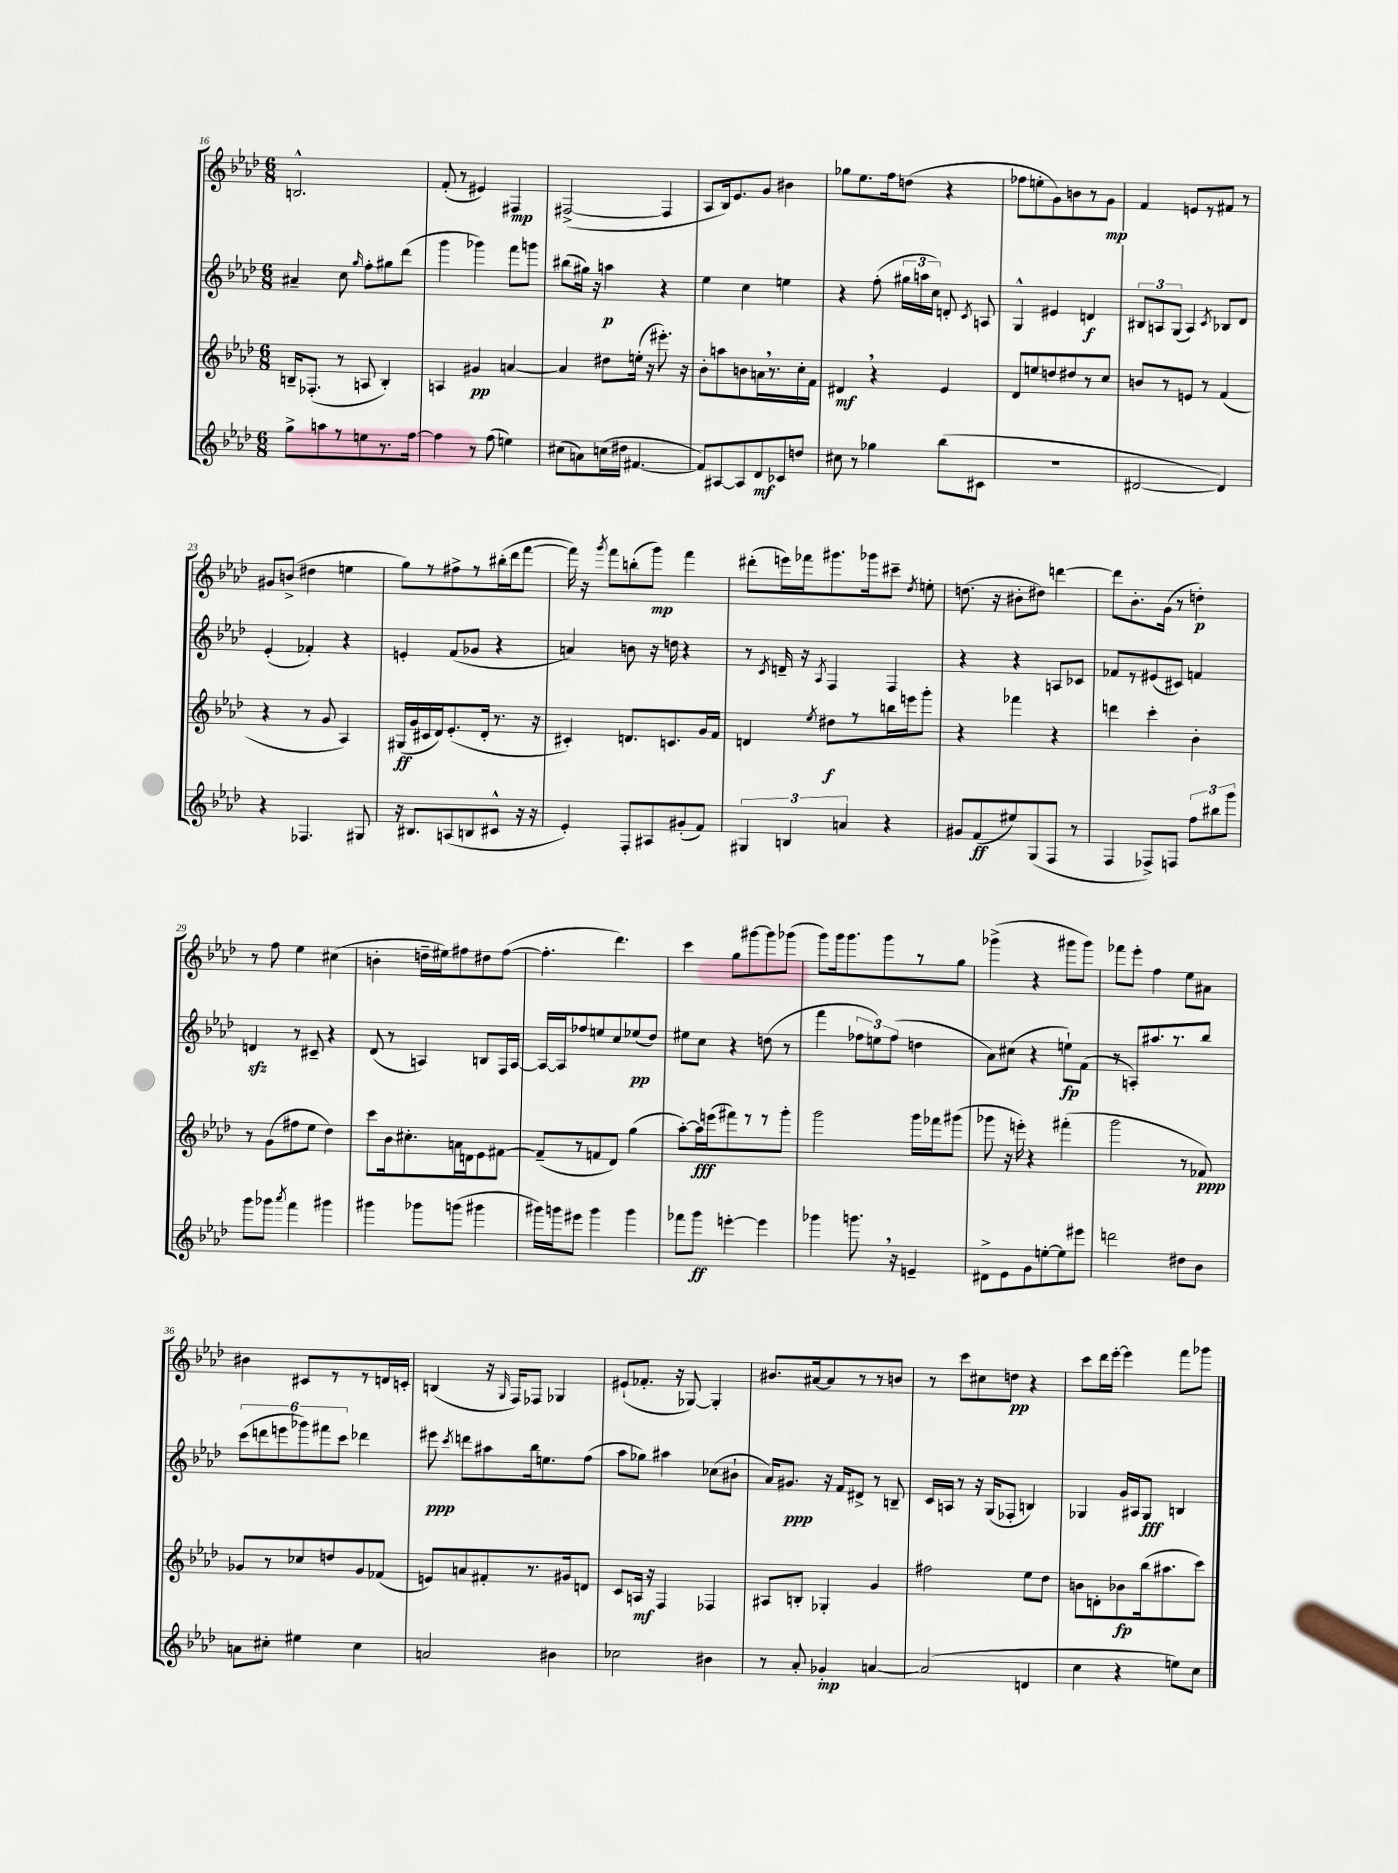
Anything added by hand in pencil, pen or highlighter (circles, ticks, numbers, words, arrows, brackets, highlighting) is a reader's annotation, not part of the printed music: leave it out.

**kern	**dynam	**kern	**dynam	**kern	**dynam	**kern	**dynam
*part4	*part4	*part3	*part3	*part2	*part2	*part1	*part1
*staff4	*staff4	*staff3	*staff3	*staff2	*staff2	*staff1	*staff1
*clefG2	*	*clefG2	*	*clefG2	*	*clefG2	*
*k[b-e-a-d-]	*	*k[b-e-a-d-]	*	*k[b-e-a-d-]	*	*k[b-e-a-d-]	*
*M6/8	*	*M6/8	*	*M6/8	*	*M6/8	*
=16	=16	=16	=16	=16	=16	=16	=16
8gg^\L	.	16Bn~/KL	.	4a#X~/	.	2.Bn^^/	.
.	.	(8.F-X'/J	.	.	.	.	.
8aan\	.	.	.	.	.	.	.
8r	.	8r	.	8cc\	.	.	.
.	.	.	.	16qqgg/	.	.	.
8een\	.	8An/	.	8ff'\L	.	.	.
8.r	.	4B'/)	.	8gg#X\	.	.	.
.	.	.	.	(8ddd-\J	.	.	.
[16ff\Jk	.	.	.	.	.	.	.
=17	=17	=17	=17	=17	=17	=17	=17
4ff\]	.	4An/	.	4ggg\	.	(8f'/	.
.	.	.	.	.	.	8r	.
8r	.	4g#X/	pp	4ggg-X\)	.	4e#X/)	.
(8ff\	.	.	.	.	.	.	.
4een\)	.	[4an/	.	8fff\L	.	4F#X/	mp
.	.	.	.	8gggn\J	.	.	.
=18	=18	=18	=18	=18	=18	=18	=18
(8cc#X\L	.	4a/]	.	(8bb#X\L	.	([2F#X^/	.
8an\)	.	.	.	16gg#X\Jk)	.	.	.
.	.	.	.	16r	.	.	.
(16ccn\L	.	8dd#X\L	.	4aan\	p	.	.
16dd#X\JJ	.	.	.	.	.	.	.
[4.f#X/	.	(16een'\Jk	.	.	.	.	.
.	.	16r	.	.	.	.	.
.	.	8.eee#X'\)	.	4r	.	4F#/]	.
.	.	16r	.	.	.	.	.
=19	=19	=19	=19	=19	=19	=19	=19
8f#/L])	.	8b-'\L	.	4ee-\	.	8A-/L	.
[8A#X/	.	8aan\	.	.	.	16B-/k)	.
.	.	.	.	.	.	8.e-/	.
8A#/]	.	8bn\	.	4cc\	.	.	.
8d-/	mf	16an,\L	.	.	.	8g/J	.
.	.	8.r	.	.	.	.	.
8c-X/	.	.	.	4een\	.	4b#X\	.
8ddn/J	.	16cc'\	.	.	.	.	.
.	.	16f\JJ	.	.	.	.	.
=20	=20	=20	=20	=20	=20	=20	=20
8cc#X\	.	4d#X,/	mf	4r	.	8gg-X\L	.
8r	.	.	.	.	.	8.ee-\	.
4gg-X\	.	4r	.	(8ff'\	.	.	.
.	.	.	.	.	.	16ff\k	.
.	.	.	.	24gg#X\LL	.	(8ddn\J	.
.	.	.	.	24aan\	.	.	.
.	.	.	.	24cc\JJ)	.	.	.
(8bb-\L	.	4e-/	.	8dn'/	.	4r	.
.	.	.	.	8qc/	.	.	.
8c#X\J	.	.	.	8An/	.	.	.
=21	=21	=21	=21	=21	=21	=21	=21
2.r	.	8d-/L	.	4G^^/	.	8ff-X\L	.
.	.	8een/	.	.	.	8een'\	.
.	.	8ddn/	.	4e#X/	.	8g\)	.
.	.	8dd#X/	.	.	.	8bn\	.
.	.	8r	.	4dn/	f	8r	.
.	.	8cc/J	.	.	.	8g\J	mp
=22	=22	=22	=22	=22	=22	=22	=22
[2d#X/	.	8bn/L	.	12B#X/L	.	4f/	.
.	.	.	.	12An/	.	.	.
.	.	8r	.	.	.	.	.
.	.	.	.	(12G/J	.	.	.
.	.	8en/J	.	4A/)	.	8en/L	.
.	.	8r	.	.	.	8r	.
.	.	.	.	8qc/	.	.	.
4d#/])	.	(4f/	.	8B-X/L	.	8f#X/J	.
.	.	.	.	8d-/J	.	8r	.
!!LO:LB:g=z
=23	=23	=23	=23	=23	=23	=23	=23
4r	.	4r	.	(4e-'/	.	8g#X/L	.
.	.	.	.	.	.	(8bn^/J	.
4.F-X/	.	8r	.	4f-X'/)	.	4dd#X\	.
.	.	8g/	.	.	.	.	.
.	.	4A-/)	.	4r	.	4een\	.
8G#X/	.	.	.	.	.	.	.
=24	=24	=24	=24	=24	=24	=24	=24
16r	.	(16G#X/LL	ff	4en'/	.	8gg\L)	.
8.B#X/L	.	16g/	.	.	.	.	.
.	.	16c#X/	.	.	.	8r	.
.	.	16d-/J)	.	.	.	.	.
(8An/	.	(8.e-'/	.	(8f/L	.	8ff#X^\	.
8Bn/	.	.	.	8g-X/J	.	8r	.
.	.	16d-'/Jk	.	.	.	.	.
8c#X^^/J	.	8.r	.	4r	.	(16bb#X'\L	.
.	.	.	.	.	.	16ddd-\J	.
16r	.	.	.	.	.	[8fff\J	.
16r	.	16r	.	.	.	.	.
=25	=25	=25	=25	=25	=25	=25	=25
4e-'/)	.	4c#X'/)	.	4an/)	.	16fff\])	.
.	.	.	.	.	.	16r	.
.	.	.	.	.	.	8qggg/	.
.	.	.	.	.	.	8fff\L	.
8F'/L	.	8.dn/L	.	8bn\	.	(8bbn'\	.
8A#X/	.	.	.	16r	.	8ggg\J)	mp
.	.	8.cn/	.	16ddn\	.	.	.
(8g#X'/	.	.	.	4r	.	4fff\	.
8f/J)	.	16g/L	.	.	.	.	.
.	.	16f/JJ	.	.	.	.	.
=26	=26	=26	=26	=26	=26	=26	=26
6G#X/	.	4dn/	.	8r	.	(8ddd#X'\L	.
.	.	.	.	8qc/	.	.	.
.	.	.	.	16dn~/	.	16eeen\L)	.
6Bn/	.	.	.	.	.	.	.
.	.	.	.	16r	.	16fff-X\J	.
.	.	8qee-/	.	8qA-/	.	.	.
.	.	8dd#X\L	f	4F/	.	8.ggg#X\	.
6an/	.	.	.	.	.	.	.
.	.	8r	.	.	.	.	.
.	.	.	.	.	.	16ggg-X\k	.
4r	.	16bbn\L	.	4F/	.	8ccc#X~\J	.
.	.	16eeen\J	.	.	.	.	.
.	.	.	.	.	.	8qdd-/	.
.	.	8ggg'\J	.	.	.	8een'\	.
=27	=27	=27	=27	=27	=27	=27	=27
8g#X/L	.	4r	.	4r	.	(8.ddn\	.
(8f/	ff	.	.	.	.	.	.
.	.	.	.	.	.	16r	.
8ee#X/)	.	4fff-X\	.	4r	.	8b#X'\L	.
(8G/	.	.	.	.	.	8dd#X\J)	.
8F/J	.	4r	.	8An/L	.	[4dddn\	.
8r	.	.	.	8c-X/J	.	.	.
=28	=28	=28	=28	=28	=28	=28	=28
4F/	.	4dddn\	.	8f-X/L	.	8ddd\L]	.
.	.	.	.	8r	.	8.b-'\	.
8F-X^/L)	.	4ccc'\	.	(8e#X/	.	.	.
.	.	.	.	.	.	(16g\Jk	.
8Fn/J	.	.	.	8c#X/J)	.	8r	.
12ff\L	.	4b-'\	.	4fn/	.	4ddn'\)	p
12bb#X\	.	.	.	.	.	.	.
12ggg\J	.	.	.	.	.	.	.
!!LO:LB:g=z
=29	=29	=29	=29	=29	=29	=29	=29
8ggg\L	.	8r	.	4dnzz/	.	8r	.
8ggg-X\J	.	(8g\L	.	.	.	8ff\	.
8qaaa-/	.	.	.	.	.	.	.
4fff\	.	8ff#X\	.	8r	.	4ee-\	.
.	.	8ee-\J	.	8c#X~/	.	.	.
4ggg#X\	.	4dd-\)	.	4r	.	(4cc#X\	.
=30	=30	=30	=30	=30	=30	=30	=30
4ggg#X\	.	8ccc\L	.	(8d-/	.	4bn'\	.
.	.	16b-\k	.	8r	.	.	.
.	.	8.cc#X'\	.	.	.	.	.
8ggg-X\L	.	.	.	4An/)	.	16ddn~\LL	.
.	.	.	.	.	.	16ee#X\J)	.
(8gggn\J	.	16an\L	.	.	.	8ff#X\	.
.	.	16dn\J	.	.	.	.	.
4ggg#X\	.	8e-\	.	8Bn/L	.	8dd#X\	.
.	.	[8f#X\J	.	16F/L	.	([8ff#\J	.
.	.	.	.	[16A/JJ	.	.	.
=31	=31	=31	=31	=31	=31	=31	=31
16ggg#X\LL)	.	(8f#~/L]	.	16A/LL_	.	4.ff#'\]	.
16gggn\J	.	.	.	16A/J]	.	.	.
8eee#X\J	.	8r	.	8ff-X/	.	.	.
4ggg\	.	8fn/	.	8een/	.	.	.
.	.	8d-/J)	.	8cc/	.	4.ddd-\)	.
4ggg\	.	(4gg\	.	(8ee-X/	pp	.	.
.	.	.	.	8dd-/J)	.	.	.
=32	=32	=32	=32	=32	=32	=32	=32
8fff-X\L	.	[8aa-'\L)	.	8ee#X\L	.	4ccc\	.
8ggg\J	ff	16aa-\L]	fff	8cc\J	.	.	.
.	.	(16eeen\J	.	.	.	.	.
[4eeen'\	.	8fff#X\)	.	4r	.	8gg\L	.
.	.	8r	.	.	.	[8ggg#X\	.
4eee\]	.	8r	.	(8ddn\	.	8ggg#\]	.
.	.	8ggg'\J	.	8r	.	(8ggg-X\J	.
=33	=33	=33	=33	=33	=33	=33	=33
4ggg-X\	.	2ggg\	.	4fff\	.	8ggg\L)	.
.	.	.	.	.	.	16ggg\k	.
.	.	.	.	.	.	8.ggg\	.
8.gggn,\	.	.	.	12ff-X\L	.	.	.
.	.	.	.	12een\)	.	.	.
.	.	.	.	.	.	8ggg\	.
.	.	.	.	(12ff-\J	.	.	.
16r	.	.	.	.	.	.	.
4en~/	.	16ggg\LL	.	4ddn\	.	8r	.
.	.	16fff-X\J	.	.	.	.	.
.	.	(8ggg#X\J	.	.	.	8gg\J	.
=34	=34	=34	=34	=34	=34	=34	=34
8d#X^\L	.	8ggg-X\	.	8a-\L)	.	(4ggg-X^\	.
8e-\	.	16r	.	(8cc#X\J	.	.	.
.	.	16eeen'\)	.	.	.	.	.
8g\	.	4r	.	4r	.	4r	.
[8een'\	.	.	.	.	.	.	.
8ee\]	.	(4fff#X'\	.	8een`\L)	fp	8ggg#X\L	.
8eee#X\J	.	.	.	(8f\J	.	8ggg#\J)	.
=35	=35	=35	=35	=35	=35	=35	=35
2dddn\	.	2ggg\	.	8r	.	8fff-X\L	.
.	.	.	.	8An'/L)	.	8eee-'\J	.
.	.	.	.	8.aa#X/	.	4ff\	.
.	.	.	.	8.r	.	.	.
8dd#X\L	.	8r	.	.	.	8ee-\L	.
8b-\J	.	8f-X/)	ppp	8bb-/J	.	8a#X\J	.
!!LO:LB:g=z
=36	=36	=36	=36	=36	=36	=36	=36
8an\L	.	8g-X/L	.	(12ccc\L	.	4b#X\	.
.	.	.	.	12dddn\	.	.	.
8cc#X'\J	.	8r	.	.	.	.	.
.	.	.	.	12eeen\	.	.	.
4ee#X\	.	8cc-X/	.	12ggg-X\)	.	8c#X/L	.
.	.	.	.	12fff#X\	.	.	.
.	.	8ddn/	.	.	.	8r	.
.	.	.	.	12ccc\J	.	.	.
4cc#\	.	8g-/	.	4ddd-X\	.	8r	.
.	.	(8f-X/J	.	.	.	16dn/L	.
.	.	.	.	.	.	16cn'/JJ	.
=37	=37	=37	=37	=37	=37	=37	=37
2an/	.	8en/L)	.	8eee#X\	ppp	(4Bn/	.
.	.	.	.	8qccc/	.	.	.
.	.	8an/	.	8dddn\L	.	.	.
.	.	8f#X'/	.	8aa#X\	.	16r	.
.	.	.	.	.	.	16qqG/	.
.	.	.	.	.	.	16F/KL)	.
.	.	8.r	.	16bb-\k	.	8F-X/J	.
.	.	.	.	8.een\	.	.	.
4b#X\	.	.	.	.	.	4G-X/	.
.	.	16g#X/k	.	.	.	.	.
.	.	8dn/J	.	(8ff\J	.	.	.
=38	=38	=38	=38	=38	=38	=38	=38
2cc-X\	.	8c/L	.	8aa-\L	.	(8e#X`/L	.
.	.	16An/Jk	mf	8gg-X\J)	.	8.f-X'/J	.
.	.	16r	.	.	.	.	.
.	.	4F/	.	4aa#X\	.	.	.
.	.	.	.	.	.	16r	.
.	.	.	.	.	.	[8G-X/)	.
4b#X\	.	4F-X/	.	(8cc-X\L	.	4G-'/]	.
.	.	.	.	8b#X`\J	.	.	.
=39	=39	=39	=39	=39	=39	=39	=39
8r	.	8A#X/L	.	16a-/KL)	.	8.b#X/L	.
.	.	.	.	8.g#X/J	ppp	.	.
8a-'/	.	8Bn'/J	.	.	.	.	.
.	.	.	.	.	.	[16a#X/k	.
4g-X'/	mp	4G-X'/	.	16r	.	8a#/]	.
.	.	.	.	16f/KL	.	.	.
.	.	.	.	8d#X^/J	.	8r	.
[4an/	.	4g/	.	8r	.	8r	.
.	.	.	.	8Bn~/	.	8bn/J	.
=40	=40	=40	=40	=40	=40	=40	=40
(2a/]	.	2ff#X\	.	16c/LL	.	8r	.
.	.	.	.	16An/JJ	.	.	.
.	.	.	.	8r	.	8ccc\L	.
.	.	.	.	16r	.	8cc#X\	.
.	.	.	.	(16G/KL	.	.	.
.	.	.	.	8F-X'/J	.	8ddn\J	pp
4dn/	.	8ee-\L	.	4Bn/)	.	4r	.
.	.	8dd-\J	.	.	.	.	.
=41	=41	=41	=41	=41	=41	=41	=41
4cc\	.	8bn\L	.	4G-X/	.	8ccc\L	.
.	.	8dn'\	.	.	.	16ddd-\L	.
.	.	.	.	.	.	[16eee-'\JJ	.
4r	.	8b-X\	fp	16g/LL	.	4eee-\]	.
.	.	.	.	16A#X/J	.	.	.
.	.	(16bb-\k	.	8G-/J	fff	.	.
.	.	8.aa#X\	.	.	.	.	.
8een\L)	.	.	.	4Bn/	.	8fff\L	.
8cc\J	.	8ccc\J)	.	.	.	8ggg-X\J	.
==	==	==	==	==	==	==	==
*-	*-	*-	*-	*-	*-	*-	*-
